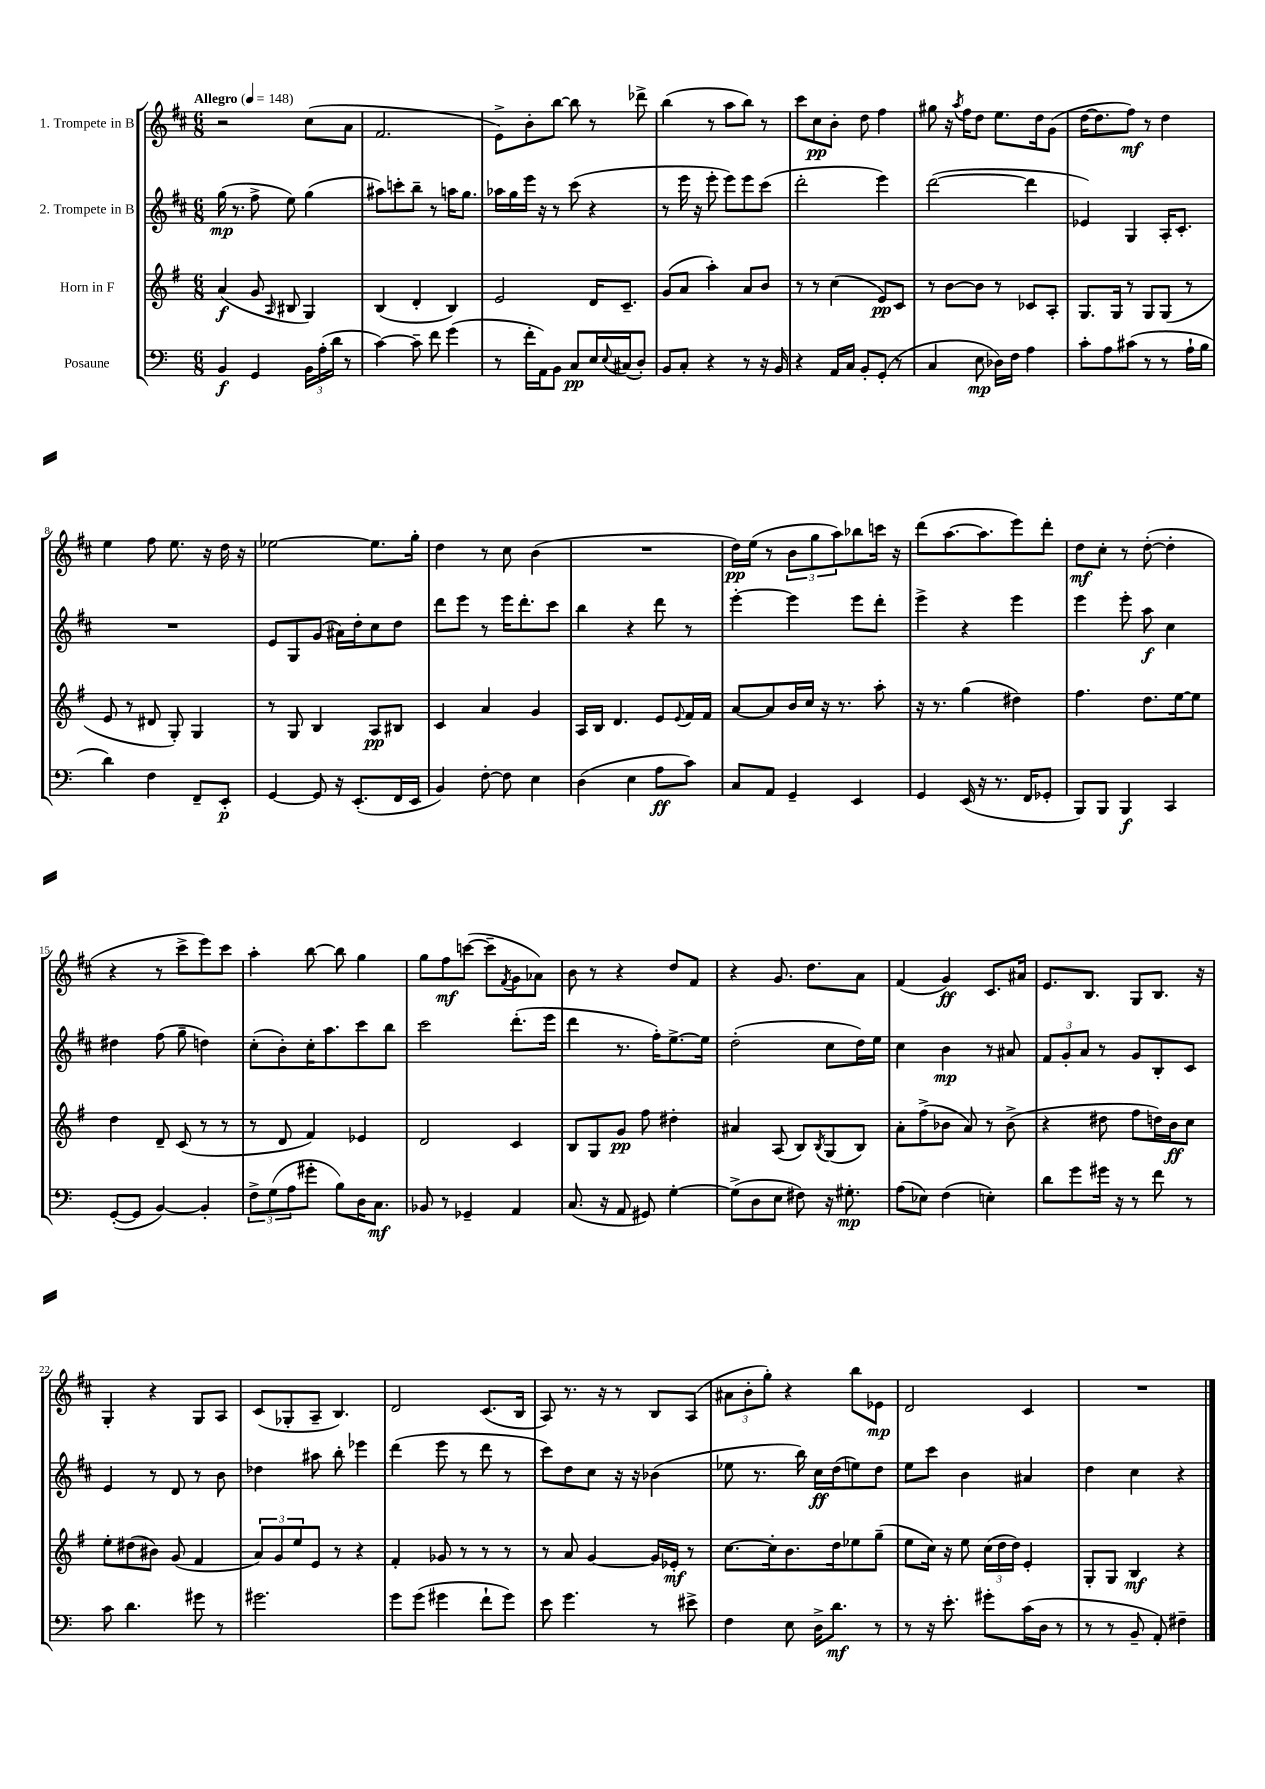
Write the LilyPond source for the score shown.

<<
\new StaffGroup <<
\new Staff = "s0" \with { instrumentName = "1. Trompete in B" } {
    \clef treble \key d \major \numericTimeSignature \time 6/8 \tempo "Allegro" 4 = 148
    r2 cis''8( a'8 |
    fis'2. |
    e'8->) b'8-. b''8~ b''8 r8 des'''8-> |
    b''4( r8 a''8 b''8) r8 |
    cis'''8 cis''8\pp b'8-. d''8 fis''4 |
    gis''8 r16 \acciaccatura { a''8 } fis''16 d''8 e''8. d''16 g'8( |
    d''16~ d''8. fis''8\mf) r8 d''4 |
    e''4 fis''8 e''8. r16 d''16 r16 |
    ees''2~ ees''8. g''16-. |
    d''4 r8 cis''8 b'4( |
    R2. |
    d''16\pp) e''16( r8 \tuplet 3/2 { b'8 g''8 a''8) } bes''8 c'''16 r16 |
    d'''8( a''8.~ a''8. e'''8) d'''8-. |
    d''8\mf cis''8-. r8 d''8~-.( d''4-. |
    r4 r8 cis'''8-> e'''8) cis'''8 |
    a''4-. b''8~ b''8 g''4 |
    g''8 fis''8\mf c'''8~( c'''8-- \acciaccatura { fis'8 } g'8 aes'8) |
    b'8 r8 r4 d''8 fis'8 |
    r4 g'8. d''8. a'8 |
    fis'4( g'4\ff) cis'8. ais'16 |
    e'8. b8. g8 b8. r16 |
    g4-. r4 g8 a8 |
    cis'8( ges8-. a8-- b4.) |
    d'2 cis'8.( b16 |
    a8) r8. r16 r8 b8 a8( |
    \tuplet 3/2 { ais'8 b'8-. g''8-.) } r4 b''8 ees'8\mp |
    d'2 cis'4 |
    R2. \bar "|." |
}
\new Staff = "s1" \with { instrumentName = "2. Trompete in B" } {
    \clef treble \key d \major \numericTimeSignature \time 6/8
    g''16\mp( r8. fis''8-> e''8) g''4( |
    ais''8) c'''8-. b''8-- r8 a''16 g''8. |
    aes''16 g''16 e'''16 r16 r8 cis'''8( r4 |
    r8 e'''16 r16 e'''8-. e'''8) e'''8 cis'''8( |
    d'''2-. e'''4) |
    d'''2~( d'''4 |
    ees'4) g4 a16-. cis'8.-. |
    R2. |
    e'8 g8 g'8( ais'16) d''16-. cis''8 d''8 |
    d'''8 e'''8 r8 e'''16 d'''8.-. cis'''8 |
    b''4 r4 d'''8 r8 |
    e'''4~-. e'''4 e'''8 d'''8-. |
    e'''4-> r4 e'''4 |
    e'''4 e'''8-. a''8\f cis''4 |
    dis''4 fis''8( g''8-- d''4) |
    cis''8-.( b'8-.) cis''16-. a''8. cis'''8 b''8 |
    cis'''2 d'''8.-.( e'''16 |
    d'''4 r8. fis''16-.) e''8.~-> e''16 |
    d''2-.( cis''8 d''16) e''16 |
    cis''4 b'4\mp r8 ais'8 |
    \tuplet 3/2 { fis'8 g'8-. a'8 } r8 g'8 b8-. cis'8 |
    e'4 r8 d'8 r8 b'8 |
    des''4 ais''8 b''8-. ees'''4 |
    d'''4( e'''8 r8 d'''8 r8 |
    cis'''8) d''8 cis''8 r16 r16 bes'4( |
    ees''8 r8. b''16) cis''16\ff d''16( e''8) d''8 |
    e''8 cis'''8 b'4 ais'4 |
    d''4 cis''4 r4 \bar "|." |
}
\new Staff = "s2" \with { instrumentName = "Horn in F" } {
    \clef treble \key g \major \numericTimeSignature \time 6/8
    a'4\f( g'8 \grace { a16 } bis8 g4) |
    b4( d'4-. b4) |
    e'2 d'16 c'8.-- |
    g'8( a'8 a''4-.) a'8 b'8 |
    r8 r8 c''4( e'8\pp) c'8 |
    r8 b'8~ b'8 r8 ces'8 a8-. |
    g8. g16 r8 g8 g8( r8 |
    e'8 r8 dis'8 g8-.) g4 |
    r8 g8 b4 a8\pp bis8 |
    c'4 a'4 g'4 |
    a16 b16 d'4. e'8 \appoggiatura { e'8 } fis'16 fis'16 |
    a'8~ a'8 b'16 c''16 r16 r8. a''8-. |
    r16 r8. g''4( dis''4) |
    fis''4. d''8. e''16~ e''8 |
    d''4 d'8-- c'8( r8 r8 |
    r8 d'8 fis'4) ees'4 |
    d'2 c'4 |
    b8 g8 g'8\pp fis''8 dis''4-. |
    ais'4 a8( b8) \acciaccatura { b8 } g8( b8) |
    a'8-. fis''8->( bes'8 a'8) r8 bes'8->( |
    r4 dis''8 fis''8 d''16) b'16\ff c''8 |
    e''8-. dis''8( bis'8) g'8( fis'4 |
    \tuplet 3/2 { a'8) g'8 e''8 } e'8 r8 r4 |
    fis'4-. ges'8 r8 r8 r8 |
    r8 a'8 g'4~ g'16 ees'16-.\mf r8 |
    c''8.~ c''16-. b'8. d''16 ees''8 g''8--( |
    e''8 c''16) r16 e''8 \tuplet 3/2 { c''16( d''16 d''16) } e'4-. |
    g8-. g8 b4\mf r4 \bar "|." |
}
\new Staff = "s3" \with { instrumentName = "Posaune" } {
    \clef bass \key c \major \numericTimeSignature \time 6/8
    b,4\f g,4 \tuplet 3/2 { b,16 a16-.( d'16 } r8 |
    c'4~) c'8-- f'8 g'4( |
    r8 f'16-. a,16) b,8 c8\pp e16 \appoggiatura { e8 } cis16( d8-.) |
    b,8 c8-. r4 r8 r16 b,16 |
    r4 a,16 c16 b,8-. g,8-.( r8 |
    c4 e8\mp des16) f16 a4 |
    c'8-. a8 cis'8( r8 r8 a16-! b16 |
    d'4) f4 f,8-- e,8-.\p |
    g,4~ g,8 r16 e,8.-.( f,16 e,16 |
    b,4) f8~-. f8 e4 |
    d4( e4 a8\ff c'8) |
    c8 a,8 g,4-- e,4 |
    g,4 e,16( r16 r8. f,16 ges,8-. |
    b,,8) b,,8 b,,4\f c,4 |
    g,8~-.( g,8 b,4~) b,4-. |
    \tuplet 3/2 { f8-> g8( a8 } gis'8-. b8) d16 c8.\mf |
    bes,8 r8 ges,4-- a,4 |
    c8.( r16 a,8 gis,8) g4~-. |
    g8->( d8 e8 fis8) r16 gis8.-.\mp |
    a8( ees8) f4( e4-.) |
    d'8 g'8 gis'16 r16 r8 f'8 r8 |
    c'8 d'4. gis'8 r8 |
    gis'2. |
    g'8 g'8( gis'4 f'8-! gis'8) |
    e'8 g'4. r8 eis'8-> |
    f4 e8 d16-> d'8.\mf r8 |
    r8 r16 e'8.-. gis'8-. c'16( d16 r8 |
    r8 r8 b,8-- a,8-.) fis4-- \bar "|." |
}
>>
>>
